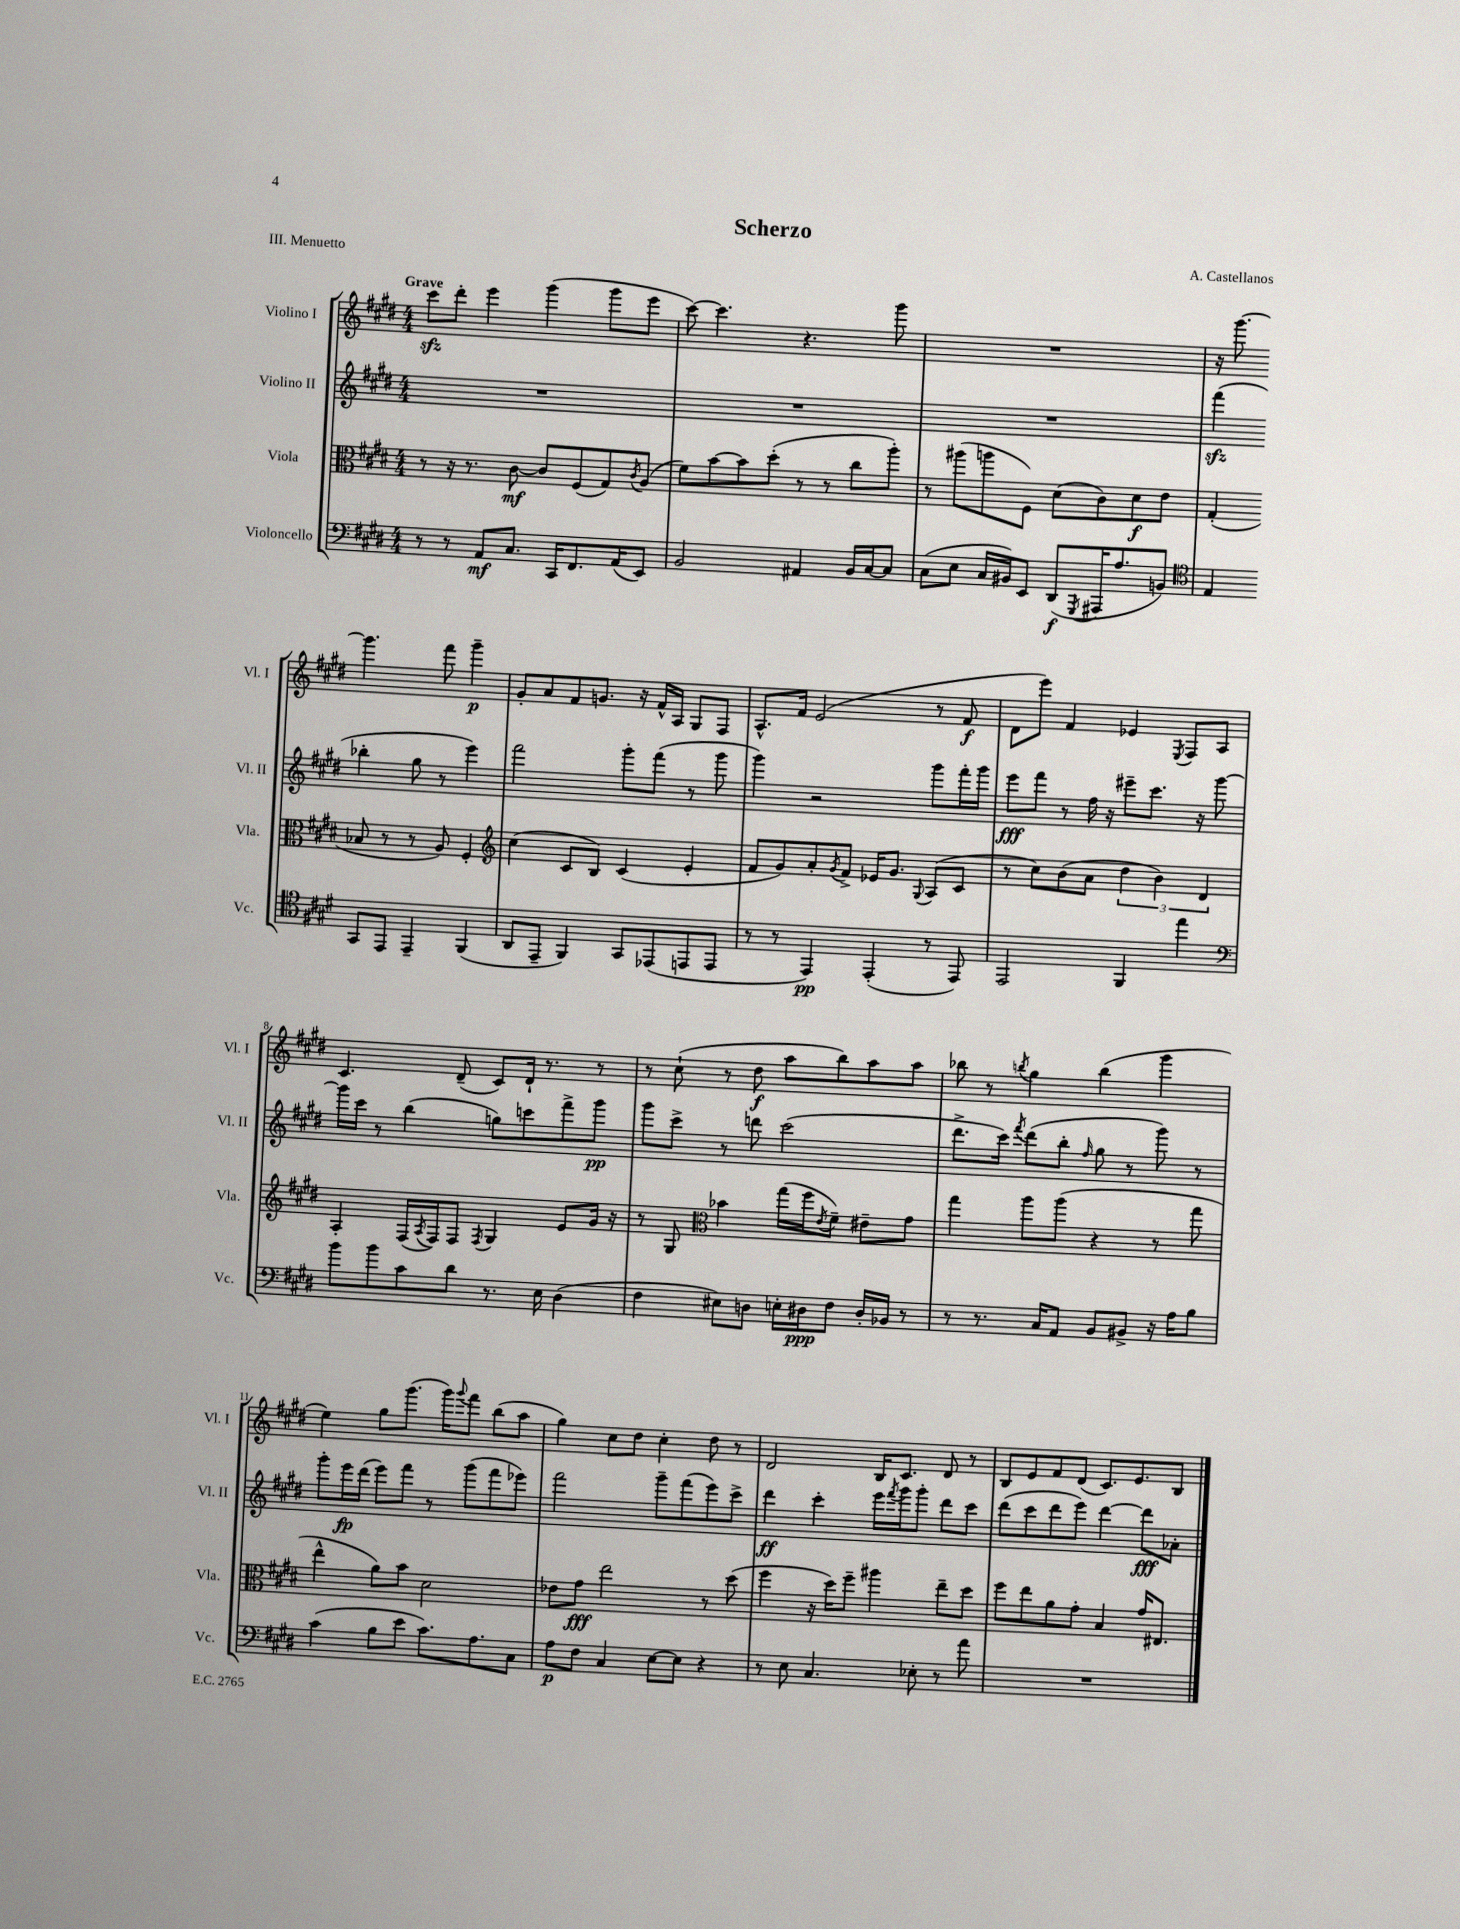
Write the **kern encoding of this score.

**kern	**dynam	**kern	**dynam	**kern	**dynam	**kern	**dynam
*part4	*part4	*part3	*part3	*part2	*part2	*part1	*part1
*staff4	*staff4	*staff3	*staff3	*staff2	*staff2	*staff1	*staff1
*I"Violoncello	*	*I"Viola	*	*I"Violino II	*	*I"Violino I	*
*I'Vc.	*	*I'Vla.	*	*I'Vl. II	*	*I'Vl. I	*
*clefF4	*	*clefC3	*	*clefG2	*	*clefG2	*
*k[f#c#g#d#]	*	*k[f#c#g#d#]	*	*k[f#c#g#d#]	*	*k[f#c#g#d#]	*
*M4/4	*	*M4/4	*	*M4/4	*	*M4/4	*
=1	=1	=1	=1	=1	=1	=1	=1
!	!	!	!	!	!	!LO:TX:a:B:t=Grave	!
8r	.	8r	.	1r	.	8ccc#zz\L	.
8r	.	16r	.	.	.	8ddd#'\J	.
.	.	8.r	.	.	.	.	.
8AA/L	mf	.	.	.	.	4eee\	.
8.C#/J	.	[8c#\	mf	.	.	.	.
.	.	8c#/L]	.	.	.	(4ggg#\	.
16CC#/KL	.	.	.	.	.	.	.
8.FF#/	.	(8F#/	.	.	.	.	.
.	.	8G#/)	.	.	.	8ggg#\L	.
(16AA/K	.	.	.	.	.	.	.
.	.	8qc#/	.	.	.	.	.
8EE/J)	.	(8A/J	.	.	.	8eee\J	.
=2	=2	=2	=2	=2	=2	=2	=2
2BB/	.	8f#\L)	.	1r	.	[8ccc#\)	.
.	.	[8b\	.	.	.	4.ccc#\]	.
.	.	8b\]	.	.	.	.	.
.	.	(8dd#'\J	.	.	.	.	.
4AA#X/	.	8r	.	.	.	4.r	.
.	.	8r	.	.	.	.	.
16BB/LL	.	8cc#\L	.	.	.	.	.
[16C#/J	.	.	.	.	.	.	.
8C#/J]	.	8aa'\J)	.	.	.	8ggg#\	.
=3	=3	=3	=3	=3	=3	=3	=3
(8C#\L	.	8r	.	1r	.	1r	.
8E\J	.	(8aa#X\L	.	.	.	.	.
16C#/LL	.	8aan\	.	.	.	.	.
16BB#X/J)	.	.	.	.	.	.	.
8EE/J	.	8F#\J)	.	.	.	.	.
(8DD#/L	f	(8d#\L	.	.	.	.	.
8qGGG#/	.	.	.	.	.	.	.
16AAA#X/K	.	8c#\)	.	.	.	.	.
8.A/	.	.	.	.	.	.	.
.	.	8d#\	f	.	.	.	.
8BBn/J)	.	8e\J	.	.	.	.	.
=4	=4	=4	=4	=4	=4	=4	=4
*clefC4	*	*	*	*	*	*	*
4E/	.	(4G#'/	.	(4fff#zz\	.	16r	.
.	.	.	.	.	.	[8.ggg#\	.
8GG#/L	.	8B-X/	.	4bb-X'\	.	4.ggg#\]	.
8EE/J	.	8r	.	.	.	.	.
4EE~/	.	8r	.	8gg#\	.	.	.
.	.	8A/)	.	8r	.	8fff#\	.
(4FF#/	.	4F#'/	.	4eee\)	.	4ggg#~\	p
!!LO:LB:g=z
=5	=5	=5	=5	=5	=5	=5	=5
*	*	*clefG2	*	*	*	*	*
8AA/L	.	(4cc#\	.	2fff#\	.	8g#'/L	.
8EE~/J	.	.	.	.	.	8a/	.
4FF#/)	.	8c#/L	.	.	.	8f#/	.
.	.	8B/J)	.	.	.	8.gn/J	.
8GG#/L	.	(4c#/	.	8ggg#'\L	.	.	.
.	.	.	.	.	.	16r	.
(8EE-X/	.	.	.	(8fff#\J	.	16f#^^/LL	.
.	.	.	.	.	.	16A/JJ	.
8EEn/	.	4e'/	.	8r	.	8G#/L	.
8EE/J	.	.	.	8ggg#\	.	8F#/J	.
=6	=6	=6	=6	=6	=6	=6	=6
8r	.	8f#/L	.	4ggg#\)	.	8.A^^/L	.
8r	.	8g#/)	.	.	.	.	.
.	.	.	.	.	.	16f#/Jk	.
4EE/)	pp	8a'/	.	2r	.	(2e/	.
.	.	8qg#/	.	.	.	.	.
.	.	8f#^/J	.	.	.	.	.
(4EE'/	.	16e-X/KL	.	.	.	.	.
.	.	8.g#/J	.	.	.	.	.
.	.	8qqG#/	.	.	.	.	.
8r	.	(8A/L	.	8ggg#\L	.	8r	.
8EE/)	.	8c#/J	.	16fff#'\L	.	8f#/	f
.	.	.	.	16ggg#\JJ	.	.	.
=7	=7	=7	=7	=7	=7	=7	=7
2EE/	.	8r	.	8eee\L	fff	8d#\L	.
.	.	8cc#\L)	.	8fff#\J	.	8eee\J)	.
.	.	(8b\	.	8r	.	4f#/	.
.	.	8a\J	.	16ff#\	.	.	.
.	.	.	.	16r	.	.	.
4FF#/	.	6dd#\	.	8eee#X~\L	.	4e-X/	.
.	.	.	.	8.ccc#\J	.	.	.
.	.	6b\)	.	.	.	.	.
.	.	.	.	.	.	8qE/	.
4ee\	.	.	.	.	.	8F#/L	.
.	.	.	.	16r	.	.	.
.	.	6d#/	.	.	.	.	.
.	.	.	.	[8ggg#\	.	8A/J	.
!!LO:LB:g=z
=8	=8	=8	=8	=8	=8	=8	=8
*clefF4	*	*	*	*	*	*	*
8b\L	.	4A'/	.	16ggg#\LL]	.	4.c#/	.
.	.	.	.	16ccc#\JJ	.	.	.
8b\	.	.	.	8r	.	.	.
8c#\	.	(16F#/LL	.	(4bb\	.	.	.
.	.	8qA/	.	.	.	.	.
.	.	16F#/J)	.	.	.	.	.
8d#\J	.	8F#/J	.	.	.	(8d#~/	.
.	.	8qF#/	.	.	.	.	.
8.r	.	4G#/	.	8ggn\L)	.	8c#/L)	.
.	.	.	.	8cccn\	.	16d#`/Jk	.
16E\	.	.	.	.	.	8.r	.
(4D#\	.	8e/L	.	8fff#^\	.	.	.
.	.	16g#/Jk	.	8ggg#\J	pp	8r	.
.	.	16r	.	.	.	.	.
=9	=9	=9	=9	=9	=9	=9	=9
4F#\	.	8r	.	8ggg#\L	.	8r	.
.	.	8G#/	.	8ccc#^\J	.	(8cc#`\	.
*	*	*clefC3	*	*	*	*	*
8E#X\L)	.	4b-X\	.	8r	.	8r	.
8Dn\J	.	.	.	8dddn\	.	8dd#\	f
16En'\LL	.	(16gg#\LL	.	(2ccc#\	.	8aa\L	.
16D#X\J	ppp	16ff#\J	.	.	.	.	.
.	.	8qe/	.	.	.	.	.
8F#\J	.	8f#~\J)	.	.	.	8bb\)	.
16D#'/LL	.	8e#X~\L	.	.	.	8aa\	.
16BB-X/JJ	.	.	.	.	.	.	.
8r	.	8g#\J	.	.	.	8aa\J	.
=10	=10	=10	=10	=10	=10	=10	=10
8r	.	4gg#\	.	8.ddd#^\L	.	8bb-X\	.
8.r	.	.	.	.	.	8r	.
.	.	.	.	16ccc#\Jk)	.	.	.
.	.	.	.	8qfff#/	.	8qbbn/	.
.	.	8aa\L	.	(8ddd#\L	.	4gg#\	.
16C#/KL	.	.	.	.	.	.	.
8AA/J	.	(8aa\J	.	8bb'\J	.	.	.
.	.	.	.	16qqff#/	.	.	.
8BB/L	.	4r	.	8gg#\	.	(4bb\	.
8BB#X^/J	.	.	.	8r	.	.	.
16r	.	8r	.	8ggg#\)	.	4ggg#\	.
16A\KL	.	.	.	.	.	.	.
8B\J	.	8gg#\	.	8r	.	.	.
!!LO:LB:g=z
=11	=11	=11	=11	=11	=11	=11	=11
(4c#\	.	4ee^^\	.	8ggg#'\L	.	4ee\)	.
.	.	.	.	16eee\L	fp	.	.
.	.	.	.	(16ddd#\JJ	.	.	.
8B\L	.	8a\L)	.	8eee\L)	.	8gg#\L	.
8e\J	.	8b\J	.	8fff#\J	.	(8.ggg#\J	.
8.c#\L)	.	2d#\	.	8r	.	.	.
.	.	.	.	.	.	16ggg#\KL)	.
.	.	.	.	.	.	8qqggg#/	.
.	.	.	.	(8ggg#\L	.	8fff#\J	.
8.A\	.	.	.	.	.	.	.
.	.	.	.	8fff#\	.	(8bb\L	.
8C#\J	.	.	.	8eee-X\J)	.	8aa\J	.
=12	=12	=12	=12	=12	=12	=12	=12
8A\L	p	8e-X\L	.	2fff#\	.	4gg#\)	.
8F#\J	.	8g#\J	fff	.	.	.	.
4C#/	.	2ee\	.	.	.	8cc#\L	.
.	.	.	.	.	.	8dd#\J	.
[8E\L	.	.	.	8ggg#~\L	.	4cc#'\	.
8E\J]	.	.	.	(8fff#\	.	.	.
4r	.	8r	.	8eee\)	.	8dd#\	.
.	.	(8dd#\	.	8ccc#^\J	.	8r	.
=13	=13	=13	=13	=13	=13	=13	=13
8r	.	4ff#\	.	4ddd#\	ff	2d#/	.
8E\	.	.	.	.	.	.	.
4.C#/	.	16r	.	4ccc#'\	.	.	.
.	.	16dd#\KL)	.	.	.	.	.
.	.	8ff#~\J	.	.	.	.	.
.	.	4aa#X\	.	16eee\LL	.	16B/KL	.
.	.	.	.	8qfff#/	.	.	.
.	.	.	.	16ggg#\J	.	8.c#/J	.
8E-X'\	.	.	.	8ggg#'\J	.	.	.
8r	.	8ee~\L	.	8ddd#\L	.	8d#/	.
8a\	.	8dd#\J	.	8ccc#\J	.	8r	.
=14	=14	=14	=14	=14	=14	=14	=14
1r	.	8ff#\L	.	(8ddd#\L	.	8B/L	.
.	.	8ee\	.	8ccc#\	.	8e/	.
.	.	8a\	.	8ddd#\	.	8f#/	.
.	.	8g#'\J	.	8eee\J)	.	(8d#/J	.
.	.	4B/	.	[4ddd#\	.	8.c#/L)	.
.	.	.	.	.	.	8.e/	.
.	.	16g#/KL	.	8ddd#\L]	fff	.	.
.	.	8.E#X/J	.	.	.	.	.
.	.	.	.	8a-X'\J	.	8B/J	.
==	==	==	==	==	==	==	==
*-	*-	*-	*-	*-	*-	*-	*-
